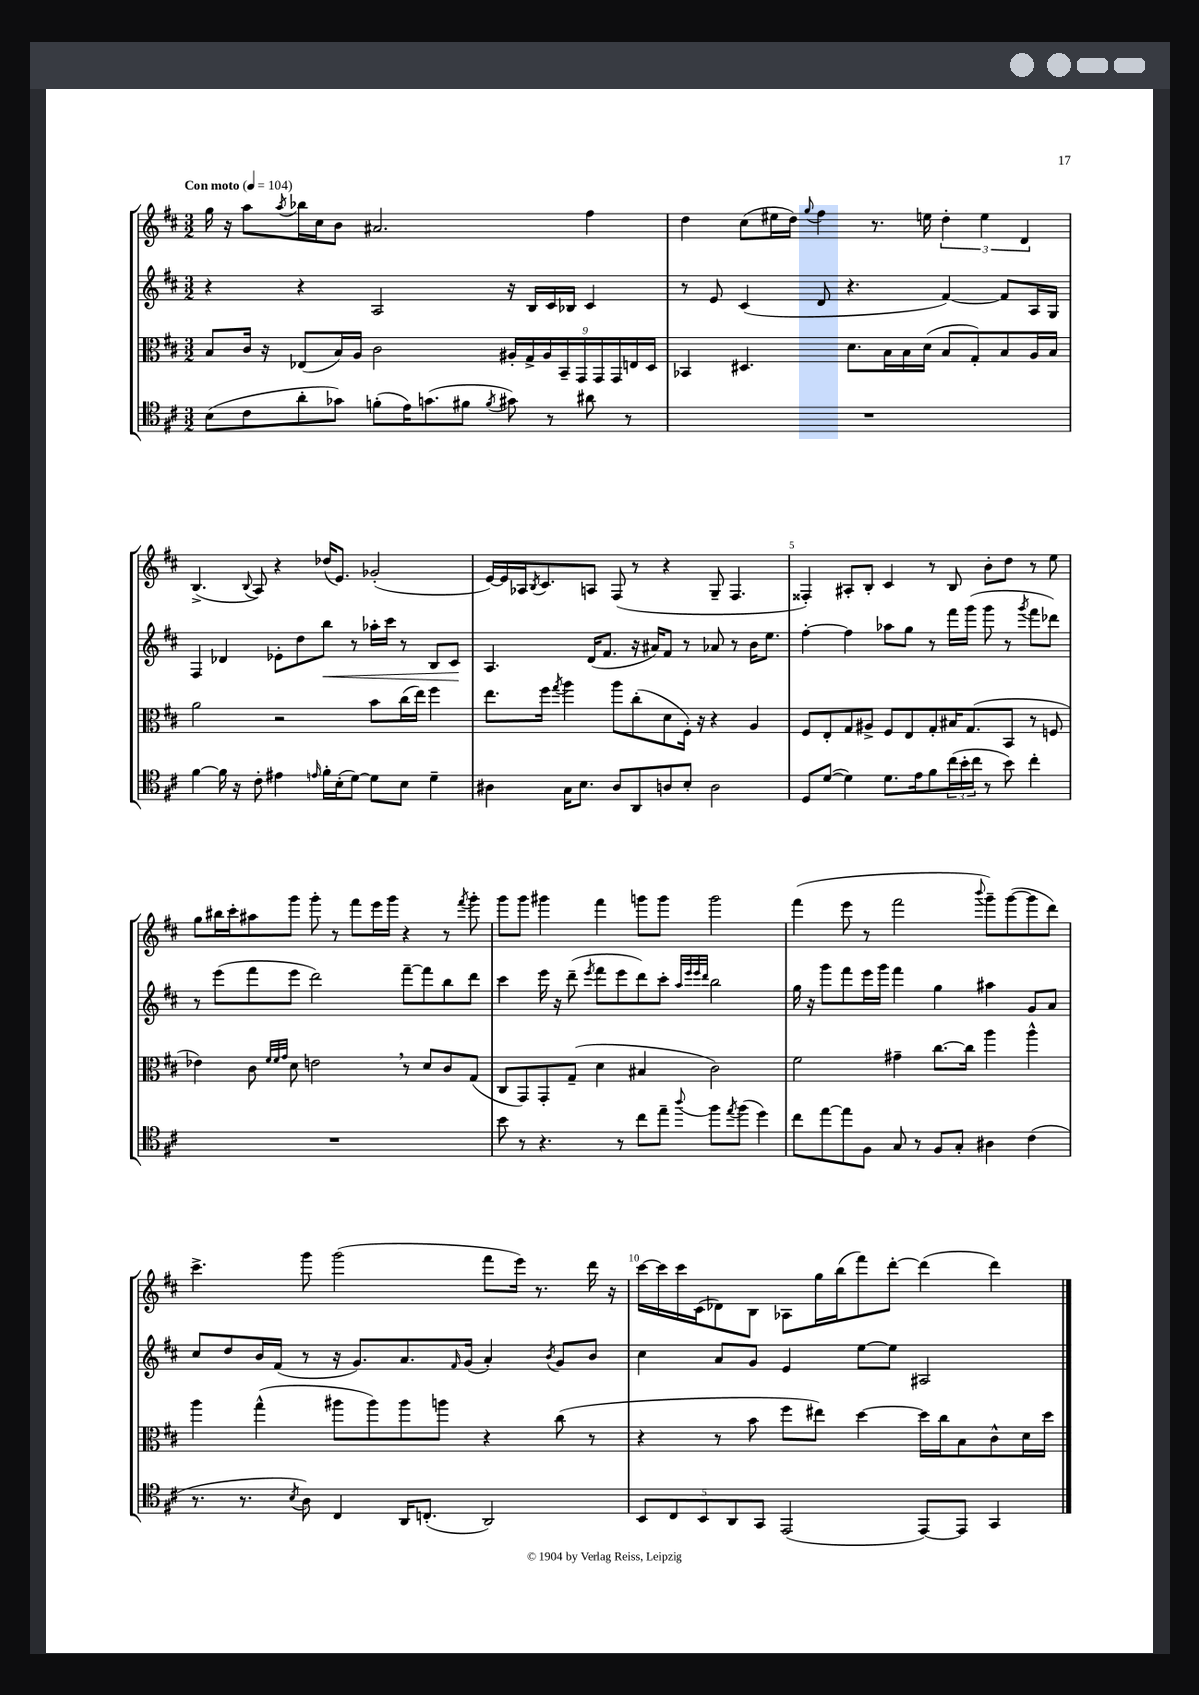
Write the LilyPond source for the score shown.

<<
\new StaffGroup <<
\new Staff = "s0" {
    \clef treble \key d \major \numericTimeSignature \time 3/2 \tempo "Con moto" 4 = 104
    g''16 r16 a''8 \acciaccatura { a''8 } bes''16 cis''16 b'8 ais'2. fis''4 |
    d''4 cis''8( eis''16 d''16) \appoggiatura { g''8 } fis''4 r8. e''16 \tuplet 3/2 { d''4-. e''4 d'4 } |
    b4.->( \appoggiatura { b8 } a8) r4 des''16( e'8.) ges'2-.( |
    e'16~) e'16 aes16 \acciaccatura { b8 } cis'8. a8 fis8( r8 r4 g8-- fis4. |
    fisis4-.) ais8-. b8-. cis'4 r8 b8 b'8-. d''8 r8 e''8 |
    g''8 bis''16 cis'''16-. ais''8 g'''8 g'''8-. r8 fis'''8 e'''16 g'''16 r4 r8 \acciaccatura { fis'''8 } g'''8-. |
    g'''8 g'''8 gis'''4 fis'''4 g'''8 g'''8 g'''2 |
    fis'''4( e'''8 r8 fis'''2 \appoggiatura { b'''8 } g'''8--) g'''8~( g'''8 d'''8) |
    cis'''4.-> g'''8 g'''2( fis'''8 e'''16) r8. d'''16 r16 |
    cis'''16~ cis'''16 cis'''16 cis'16( des'8) b8 aes8 g''16 b''16( fis'''8) d'''8~-. d'''4( d'''4) \bar "|." |
}
\new Staff = "s1" {
    \clef treble \key d \major \numericTimeSignature \time 3/2
    r4 r4 a2 r16 b16 cis'16 bes16 cis'4 |
    r8 e'8 cis'4( d'8 r4. fis'4~) fis'8 a16 g16 |
    fis4 des'4 ees'8-. d''8 b''8\< r8 aes''16-. cis'''16 r8 b8 cis'8\! |
    a4. d'16( fis'8. r16 ais'16) fis'8 r8 aes'8 r8 b'16 e''8. |
    fis''4~-. fis''4 aes''8 g''8 r8 fis'''16 g'''16( g'''8 r8 \acciaccatura { g'''8 } fis'''8 des'''8) |
    r8 e'''8( fis'''8 e'''8 d'''2) fis'''8~-- fis'''8 b''8 d'''8 |
    cis'''4 e'''16 r16 d'''8--( \acciaccatura { e'''8 } fis'''8 e'''8 d'''8) cis'''8-. \grace { a''32 e'''32 e'''32 d'''32 } b''2 |
    g''16 r16 g'''8 fis'''8 e'''16 g'''16 fis'''4 g''4 ais''4 g'8 a'8 |
    cis''8 d''8 b'16 fis'16( r8 r16 g'8.) a'8. \grace { fis'16 } g'16( a'4-.) \acciaccatura { b'8 } g'8 b'8 |
    cis''4 a'8 g'8 e'4 e''8~ e''8 ais2 \bar "|." |
}
\new Staff = "s2" {
    \clef alto \key d \major \numericTimeSignature \time 3/2
    b8 cis'16 r16 ees8( b16) a16 cis'2 \tuplet 9/8 { ais16-. g16-> ais16 b,16-- g,16 g,16 g,16 e16 d16 } |
    bes,4 dis4. d'8. b16 b16 d'16( b8 g8-.) b8 a16 b16 |
    a'2 r2 b'8 cis''16( e''16) fis''4 |
    e''8. fis''16 \acciaccatura { g''8 } a''4 a''8 cis''8-.( d'8 fis16-.) r16 r4 a4 |
    fis8 e8-. g8 ais8-> fis8 e8 g8-. bis16 g8.( b,8 r8 f8 |
    ees'4) cis'8 \grace { fis'32 fis'32 g'32 } d'8 e'2 \breathe r8 d'8 cis'8 g8( |
    cis8 g,8) g,8-. g8--( d'4 bis4 cis'2) |
    fis'2 gis'4-- cis''8.~ cis''16 a''4 a''4-^ |
    a''4 g''4-^( ais''8 ais''8) ais''8 a''8 r4 cis''8( r8 |
    r4 r8 b'8 fis''8 eis''8) d''4~ d''16 cis''16 b8 cis'8-^ d'16 d''16 \bar "|." |
}
\new Staff = "s3" {
    \clef tenor \key d \major \numericTimeSignature \time 3/2
    b8( cis'8 a'8-. ges'8) f'8-.( e'16) g'8.( fis'8 \acciaccatura { fis'8 } gis'8) r8 ais'8 r8 |
    R1. |
    fis'4~ fis'16 r16 cis'8-. eis'4 \grace { e'16 } fis'16-. b16-.( d'8~) d'8 b8 d'4-- |
    ais4 g16 b8. ais8 a,8 a8 b8-. a2 |
    d8 d'8~( d'4) d'8. e'16 fis'8 \tuplet 3/2 { cis''16( b'16-. cis''16 } r8 b'8) cis''4-. |
    R1. |
    b'8 r8 r4. r8 cis''8 e''8-- \appoggiatura { a''8 } fis''8 \acciaccatura { e''8 } fis''8( d''4) |
    cis''8 e''8~ e''8 fis8 g8 r8 fis8 g8-. ais4 cis'4( |
    r8. r8. \acciaccatura { b8 } a8) cis4 a,16 c8.-.( a,2) |
    \tuplet 5/4 { b,8 cis8 b,8 a,8 g,8 } e,2( e,8~) e,8 g,4 \bar "|." |
}
>>
>>
\layout { \context { \Score \override BarNumber.break-visibility = ##(#f #t #t) barNumberVisibility = #(every-nth-bar-number-visible 5) } }
